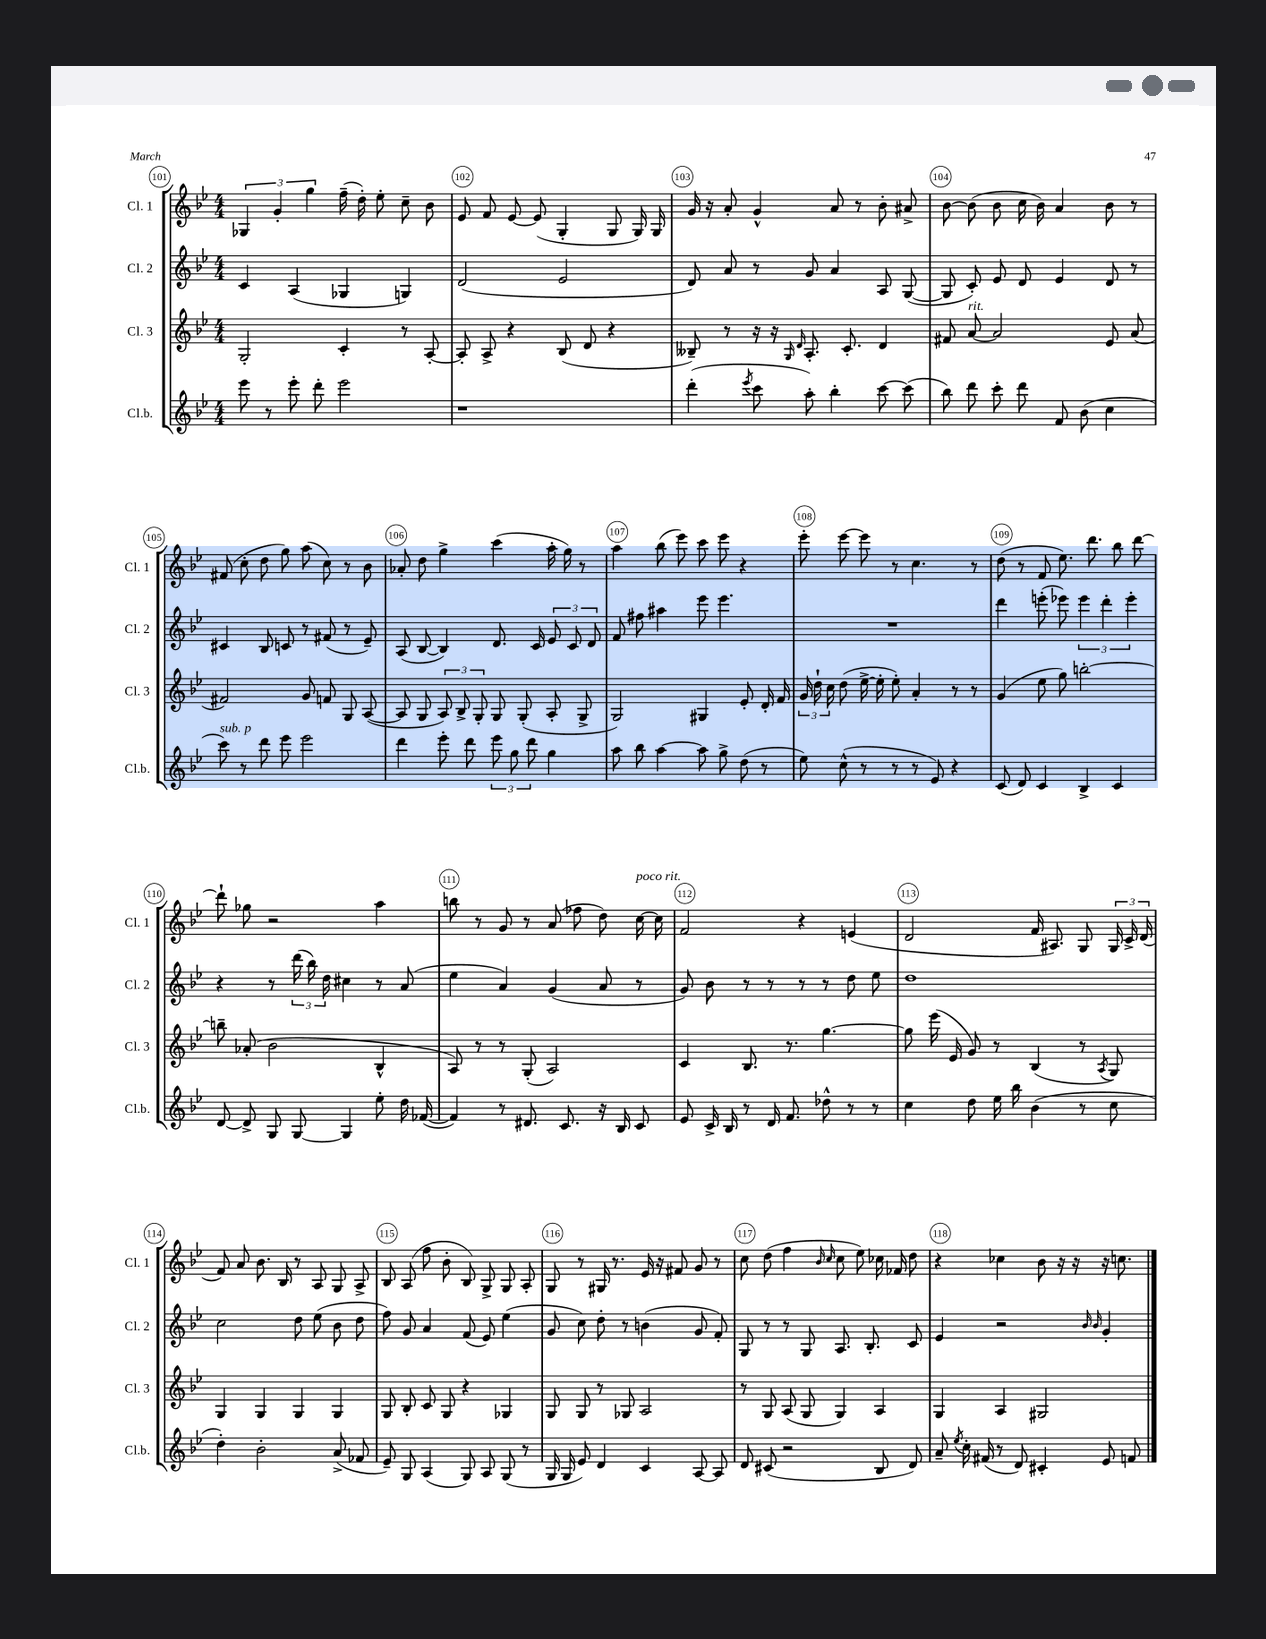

**kern	**kern	**kern	**kern
*staff4	*staff3	*staff2	*staff1
*clefG2	*clefG2	*clefG2	*clefG2
*k[b-e-]	*k[b-e-]	*k[b-e-]	*k[b-e-]
*M4/4	*M4/4	*M4/4	*M4/4
8eee-	2G'	4c	6G-
8r	.	.	.
.	.	.	6g'
8eee-'	.	(4A	.
.	.	.	6gg
8ddd'	.	.	.
2eee-	4c'	4G-	(16ff~
.	.	.	16dd')
.	.	.	8ee-'
.	8r	4G)	8cc~
.	[8A'	.	8b-
=	=	=	=
1r	8A']	(2d	8e-
.	8A^	.	8f
.	4r	.	[8e-
.	.	.	(8e-]
.	(8B-	2e-	4G'
.	8d	.	.
.	4r	.	8G
.	.	.	16G)
.	.	.	16G
=	=	=	=
(4ddd'	8B--~)	8d)	16g
.	.	.	16r
.	8r	8a	8a'
8qeee-	.	.	.
8ccc	16r	8r	4g^^
.	16r	.	.
.	16qqG	.	.
.	16qqd	.	.
8aa')	8.A'	8g	.
4bb-'	.	4a	8a
.	8.c'	.	.
.	.	.	8r
[8ccc	4d	8A	8b-'
(8ccc]	.	([8G	8a#^
=	=	=	=
8bb-)	8f#	8G]	[8b-
8ddd	[8a	8c')	(8b-]
8ccc'	2a]	8e-	8b-
8ddd	.	8d	16cc
.	.	.	16b-)
8f	.	4e-	4a
(8b-	.	.	.
4cc	8e-	8d	8b-
.	(8a	8r	8r
=	=	=	=
8ccc)	2f#)	4c#	(8f#
8r	.	.	8cc'
8ddd	.	8B-	8dd
8eee-	.	8c	8gg)
2eee-	8g	8r	(8aa
.	8f	(8f#	8cc)
.	8G	8r	8r
.	([8A	8e-~)	8b-
=	=	=	=
4ddd	8A]	(8A	8a-'
.	8G	[8B-	8dd
8eee-'	12A)	4B-])	4gg^
.	12B-^	.	.
8ddd	.	.	.
.	12G'	.	.
12eee-	8G	8.d	(4ccc
12gg	.	.	.
.	(8G'	.	.
12ddd	.	.	.
.	.	16c	.
4gg	8A'	12e-	16aa'
.	.	.	16gg)
.	.	12c	.
.	8G^	.	8r
.	.	12d	.
=	=	=	=
8aa	2G)	8f	4aa
8bb-	.	8ff#	.
[4aa	.	4aa#	(8bb-
.	.	.	8eee-)
8aa]	4G#	8eee-	8ccc
8gg^	.	4.eee-	8eee-
(8dd	8e-'	.	4r
8r	16d'	.	.
.	16f	.	.
=	=	=	=
8ee-)	24g	1r	8eee-'
.	24dd`	.	.
.	24cc	.	.
(8cc^^	(8dd	.	[8eee-
8r	[16ee-^	.	8eee-]
.	16ee-']	.	.
8r	8ee-')	.	8r
8r	4a'	.	4.cc
8e-)	.	.	.
4r	8r	.	.
.	8r	.	8r
=	=	=	=
(8c	(4g	4ddd	(8dd
8d)	.	.	8r
4c	8ee-	(8eee'	8f
.	8gg)	8eee-)	8.ee-)
4B-^	[2bb'	6eee-	.
.	.	.	8.ddd
.	.	6ddd'	.
4c	.	.	8bb-
.	.	6eee-'	.
.	.	.	[8ddd
=	=	=	=
[8d	8bb~]	4r	8ddd`]
8d^]	(8a-'	.	8gg-
8G	2b-	8r	2r
[8G	.	(24ddd	.
.	.	24bb-)	.
.	.	24dd	.
4G]	.	4cc#	.
8ee-'	4B-^^	8r	4aa
16dd	.	(8a	.
([16f-	.	.	.
=	=	=	=
4f-])	8A)	4ee-	8bb
.	8r	.	8r
8r	8r	4a)	8g
8.d#	(8G'	.	8r
.	2A)	(4g	(8a
8.c	.	.	.
.	.	.	8ff-
16r	.	8a	8dd)
16B-	.	.	.
8c	.	8r	[16cc
.	.	.	16cc]
=	=	=	=
8e-	4c	8g)	2f
16c^	.	8b-	.
16B-	.	.	.
8r	8.B-	8r	.
16d	.	8r	.
8.f	8.r	.	.
.	.	8r	4r
8dd-^^	[4.gg	8r	.
8r	.	8dd	(4e
8r	.	8ee-	.
=	=	=	=
4cc	8gg]	1dd	2d
.	(16eee-	.	.
.	16e-	.	.
8dd	8g)	.	.
16ee-	8r	.	.
16bb-	.	.	.
(4b-	(4B-	.	16f
.	.	.	8.A#)
8r	8r	.	8G
.	8qA	.	.
8cc	8G)	.	24G
.	.	.	24c^
.	.	.	(24d
=	=	=	=
4dd')	4G	2cc	8f)
.	.	.	8a
2b-'	4G	.	8.b-
.	.	.	16B-
.	4G	8dd	8r
.	.	(8ee-	8A
(8a^	4G	8b-	8G
8f-	.	8dd	8A^
=	=	=	=
8e-~)	8G	8ff)	8B-
8G	8B-'	8g	(8A
(4A	8c	4a	8ff
.	8G	.	8b-'
8G)	4r	(8f	8B-)
8A	.	8e-)	8G^
(8G	4G-	(4ee-	8G
8r	.	.	8A'
=	=	=	=
16G	8G	8g	8G
16G	.	.	.
8e-)	8G	8cc)	8r
4d	8r	8dd'	16G#
.	.	.	8.r
.	8G-	8r	.
4c	2A	(4b	16e-
.	.	.	16r
.	.	.	8f#
[8A	.	8g	8g
8A]	.	8f')	8r
=	=	=	=
8d	8r	8G	8cc
(8c#	8G	8r	(8dd
2r	(8A	8r	4ff
.	8G	8G	.
.	.	.	16qqb-
.	.	.	16qqcc
.	4G)	8.A	8cc
.	.	.	8ee-)
.	.	8.B-'	.
8B-	4A	.	16cc-
.	.	.	16f-
8d)	.	8c	8dd
=	=	=	=
8a~	4G	4e-	4r
8qee-	.	.	.
16cc'	.	.	.
(16f#	.	.	.
8r	4A	2r	4cc-
8d)	.	.	.
4c#'	2G#	.	8b-
.	.	.	16r
.	.	.	16r
.	.	16qqb-	.
.	.	16qqb-	.
8e-	.	4g'	16r
.	.	.	8.cc
8f	.	.	.
==	==	==	==
*-	*-	*-	*-
